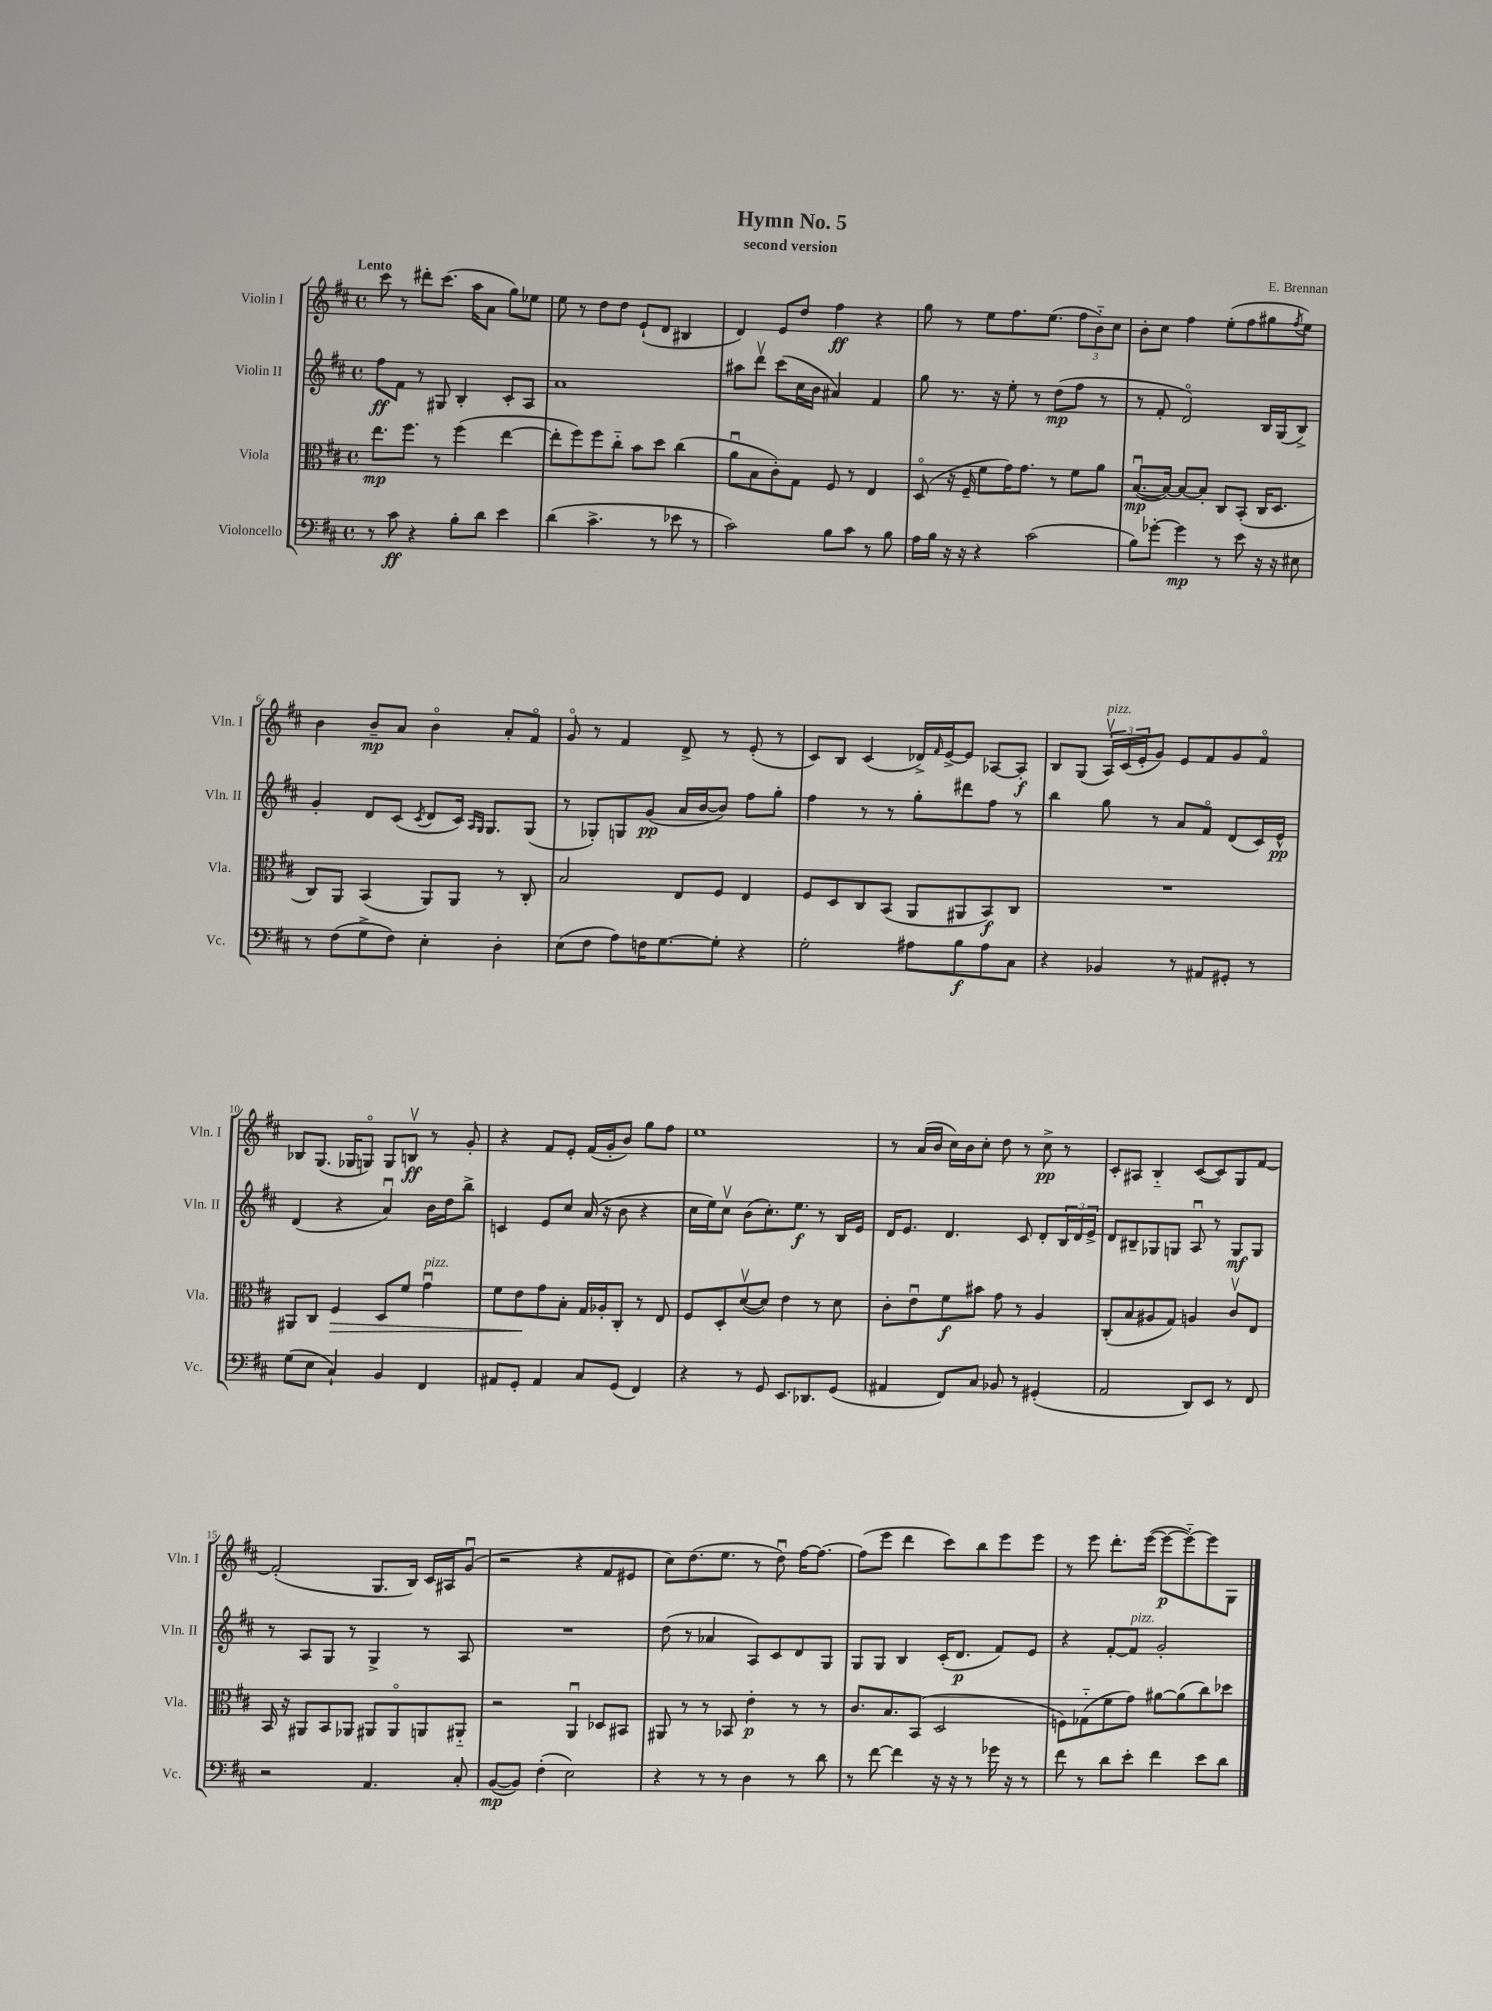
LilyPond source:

\header { title = "Hymn No. 5" composer = "E. Brennan" subtitle = "second version" }
<<
\new StaffGroup <<
\new Staff = "s0" \with { instrumentName = "Violin I" shortInstrumentName = "Vln. I" } {
    \clef treble \key d \major \defaultTimeSignature \time 4/4 \tempo "Lento"
    cis'''8 r8 dis'''8-. cis'''8.( a''16 a'8 g''8) ees''8 |
    e''8 r8 d''8 d''8 e'8-!( d'8 bis4 |
    d'4) e'8 d''8 fis''4\ff r4 |
    g''8 r8 e''8 fis''8. e''8.( \tuplet 3/2 { fis''8 b'8-_) cis''8 } |
    b'8-. cis''8 fis''4 e''8-.( fis''8 gis''8 \acciaccatura { fis''8 } e''8) |
    b'4 b'8--\mp a'8 b'4\flageolet a'8-. fis'8\flageolet |
    g'8\flageolet r8 fis'4 d'8-> r8 e'8-.( r8 |
    cis'8) b8 cis'4( des'16->) \grace { fis'16 } e'16~-> e'8 aes8~ aes8-.\f |
    b8 g8( \tuplet 3/2 { a16\upbow^\markup { \italic "pizz." }) cis'16( e'16-. } g'8) e'8 fis'8 g'8 fis'8\flageolet |
    bes8 g8.( ges16 g8\flageolet) g8 b8\upbow\ff r8 g'8-. |
    r4 fis'8 e'8-. fis'16( g'16-. b'8) g''8 fis''8 |
    e''1 |
    r8 a'16( b'16 cis''16) b'16 cis''8-. d''8 r8 cis''8->\pp r8 |
    cis'8-. ais8 b4-_ cis'8~( cis'8) g8 fis'8~ |
    fis'2-.( g8. b16) cis'16 ais16 g'8\downbow( |
    r2 r4 fis'8 eis'8 |
    cis''8) d''8.( e''8. r8 d''8\downbow) fis''16~ fis''8.~ |
    fis''8( e'''8 d'''4 cis'''8) b''8 e'''8 e'''8 |
    r8 e'''8 d'''8.-. e'''16~( e'''8~\p e'''8~-_) e'''8 g8 \bar "|." |
}
\new Staff = "s1" \with { instrumentName = "Violin II" shortInstrumentName = "Vln. II" } {
    \clef treble \key d \major \defaultTimeSignature \time 4/4
    fis''8\ff fis'8 r8 gis8 b4-. cis'8-. a8 |
    a'1 |
    ais''8 d'''8\upbow cis'''8( cis''16 b'16 ais'4) fis'4 |
    g''8 r8. r16 e''8-. r8 d''8\mp( fis''8 r8 |
    r8 fis'8-. d'2\flageolet) b16 g16( b8->) |
    g'4-. d'8 cis'8( \acciaccatura { cis'8 } d'8 cis'16) \grace { a16 g16 } g8. g8( |
    r8 ges8-.) g8 g'8\pp( a'16 b'16~ b'8) fis''8 g''8-. |
    fis''4 r8 r8 g''8-. dis'''8 fis''8 r8 |
    b''4 g''8 r8 a'8 fis'8\flageolet d'8( cis'16) e'16-^\pp |
    d'4( r4 a'4\downbow) b'16 d''16 b''8-> |
    c'4 e'8 cis''8 a'16( r16 b'8 r4 |
    cis''16 e''16) cis''8\upbow b'8( cis''8.-.) e''8.\f r8 b16 e'16 |
    d'16 e'8. d'4. cis'8 d'8-. \tuplet 3/2 { b16 d'16 e'16-> } |
    d'8 bis8-- ges8 g8 a8\downbow r8 g8\mf g8 |
    r8 a8 g8 r8 g4-> r8 a8 |
    R1 |
    d''8( r8 aes'4 a8) cis'8 d'8 g8 |
    g8 g8 b4 cis'16-.( d'8.\p fis'8) e'8 |
    r4 fis'8~-. fis'8^\markup { \italic "pizz." } g'2-. \bar "|." |
}
\new Staff = "s2" \with { instrumentName = "Viola" shortInstrumentName = "Vla." } {
    \clef alto \key d \major \defaultTimeSignature \time 4/4
    e''8.\mp fis''8. r8 fis''4( e''4~ |
    e''8-. fis''8) fis''8 cis''8-_ b'8 d''8 cis''4( |
    a'8\downbow b8 cis'8-.) g8 fis8 r8 e4 |
    d8\flageolet( r16 fis16-- fis'8 g'16) g'8. r8 fis'8 a'8 |
    b8.~\downbow\mp( b16~) b8~ b8-. cis8 b,8-.( cis16 d8. |
    cis8) a,8 b,4( a,8) a,8 r8 cis8-. |
    b2 e8 fis8 e4 |
    fis8 d8 cis8 b,8( a,8 ais,8 b,8\f) cis8 |
    R1 |
    ais,8 cis8 fis4\> d8 fis'8 g'4\downbow^\markup { \italic "pizz." } |
    fis'8 e'8\! g'8 b8-. g16 aes16-. cis8-. r8 e8 |
    fis8 d8-. d'8~\upbow( d'8) e'4 r8 d'8 |
    cis'8-. e'8\downbow fis'8\f bis'8 g'8 r8 a4 |
    cis8-.( b8 ais8 g8) a4 cis'8\upbow e8 |
    b,16 r16 ais,8 b,8 aes,8 ais,8 ais,8\flageolet a,8 ais,8-_ |
    r2 a,4\downbow des8 bis,8 |
    ais,8 r8 r8 bes,8 e'4-.\p r8 r8 |
    cis'8. b8. b,8( d2 |
    f8) ges8-_( fis'8 g'8) ais'8~ ais'8( cis''8) des''8 \bar "|." |
}
\new Staff = "s3" \with { instrumentName = "Violoncello" shortInstrumentName = "Vc." } {
    \clef bass \key d \major \defaultTimeSignature \time 4/4
    r8 cis'8\ff r4 b8-. d'8 e'4 |
    d'4( cis'4.-> r8 ees'8 r8 |
    cis'2) b8 cis'8 r8 b8 |
    a16 b16 r16 r16 r4 cis'2( |
    b8) ges'8~-. ges'4\mp r8 e'8 r16 r16 eis8 |
    r8 fis8( g8-> fis8) e4-. d4-. |
    e8( fis8 a8) f16 g8.~ g8-. r4 |
    g2-. ais8 b8\f ais8 cis8 |
    r4 bes,4 r8 ais,8 gis,8-. r8 |
    g8( e8 cis4-!) b,4 fis,4 |
    ais,8 g,8-. ais,4 cis8 g,8( fis,4) |
    r4 r8 g,8 e,8. des,8. g,8( |
    ais,4 fis,8) cis8 bes,8 r8 gis,4-.( |
    a,2 d,8) e,8 r8 fis,8 |
    r2 a,4. cis8-. |
    b,8~\mp( b,8) fis4-.( e2) |
    r4 r8 r8 d4 r8 d'8 |
    r8 fis'8~ fis'4 r16 r16 r8 ges'16 r16 r8 |
    fis'8 r8 d'8 e'8-. fis'4 e'8 d'8 \bar "|." |
}
>>
>>
